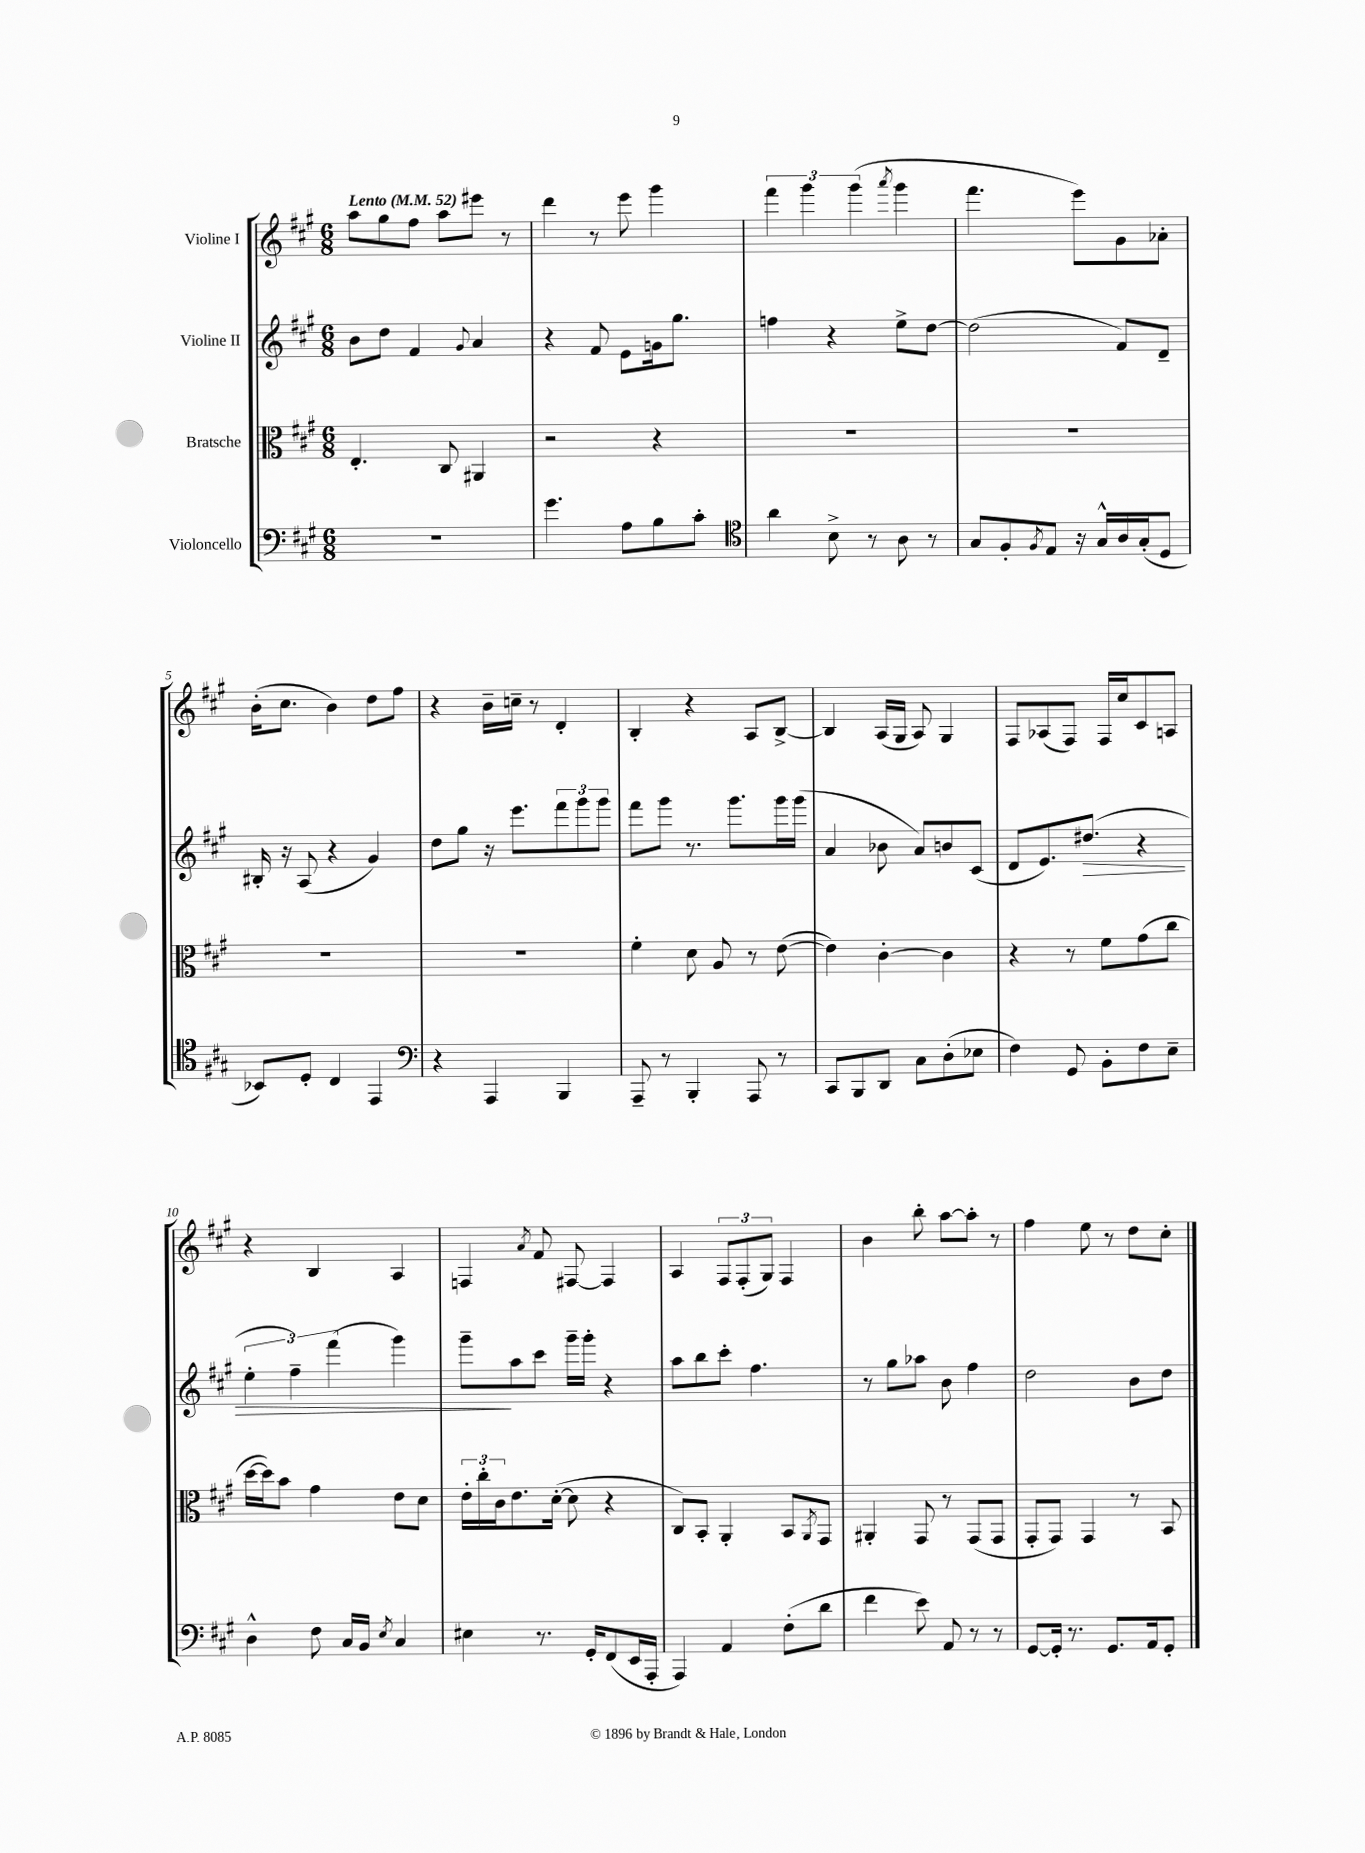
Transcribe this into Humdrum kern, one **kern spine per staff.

**kern	**kern	**kern	**dynam	**kern
*part4	*part3	*part2	*part2	*part1
*staff4	*staff3	*staff2	*staff2	*staff1
*I"Violoncello	*I"Bratsche	*I"Violine II	*	*I"Violine I
*clefF4	*clefC3	*clefG2	*	*clefG2
*k[f#c#g#]	*k[f#c#g#]	*k[f#c#g#]	*	*k[f#c#g#]
*M6/8	*M6/8	*M6/8	*	*M6/8
*MM52	*MM52	*MM52	*	*MM52
=1	=1	=1	=1	=1
!	!	!	!	!LO:TX:a:B:t=Lento
2.r	4.E'/	8b\L	.	8aa\L
.	.	8dd\J	.	8gg#\
.	.	4f#/	.	8ff#\J
.	8C#/	.	.	8aa\L
.	.	8qqg#/	.	.
.	4AA#X/	4a/	.	8eee#X\J
.	.	.	.	8r
=2	=2	=2	=2	=2
4.g#\	2r	4r	.	4ddd\
.	.	8f#/	.	8r
8A\L	.	8e\L	.	8eee\
8B\	4r	16gn\k	.	4ggg#\
.	.	8.gg#\J	.	.
8c#'\J	.	.	.	.
=3	=3	=3	=3	=3
*clefC4	*	*	*	*
4a\	2.r	4ffn\	.	6fff#\
.	.	.	.	6ggg#\
8B^\	.	4r	.	.
.	.	.	.	(6ggg#\
8r	.	.	.	.
.	.	.	.	8qaaa/
8A\	.	8ee^\L	.	4ggg#\
8r	.	[8dd\J	.	.
=4	=4	=4	=4	=4
8G#/L	2.r	(2dd\]	.	4.fff#\
8F#'/	.	.	.	.
8qF#/	.	.	.	.
8E/J	.	.	.	.
16r	.	.	.	8eee\L)
16G#^^/LL	.	.	.	.
16A/	.	8f#/L)	.	8g#\
(16G#'/J	.	.	.	.
8D/J	.	8d~/J	.	8a-X'\J
!!LO:LB:g=z
=5	=5	=5	=5	=5
8BB-X/L)	2.r	16B#X'/	.	(16b'\KL
.	.	16r	.	8.cc#\J
8D'/J	.	(8A/	.	.
4C#/	.	4r	.	4b\)
4EE/	.	4g#/)	.	8dd\L
.	.	.	.	8ff#\J
=6	=6	=6	=6	=6
*clefF4	*	*	*	*
4r	2.r	8dd\L	.	4r
.	.	8gg#\J	.	.
4AAA/	.	16r	.	16b~\LL
.	.	8.eee\L	.	16ccn~\JJ
.	.	.	.	8r
4BBB/	.	12fff#\	.	4d'/
.	.	12ggg#\	.	.
.	.	12ggg#\J	.	.
=7	=7	=7	=7	=7
8AAA~/	4f#'\	8fff#\L	.	4B'/
8r	.	8ggg#\J	.	.
4BBB'/	8d\	8.r	.	4r
.	8A/	.	.	.
.	.	8.ggg#\L	.	.
8AAA/	8r	.	.	8A/L
8r	([8e\	16ggg#\L	.	[8B^/J
.	.	(16ggg#\JJ	.	.
=8	=8	=8	=8	=8
8CC#/L	4e\])	4a/	.	4B/]
8BBB/	.	.	.	.
8DD/J	[4c#'\	8b-X\	.	(16A/LL
.	.	.	.	16G#/JJ
8C#\L	.	8a/L)	.	8A/)
(8D'\	4c#\]	8bn/	.	4G#/
8E-X\J	.	(8c#/J	.	.
=9	=9	=9	=9	=9
4F#\)	4r	8d/L	.	8F#/L
.	.	8.e/)	.	(8A-X/
8GG#/	8r	.	.	8F#/J)
!	!	!	!LO:HP:b	!
.	.	(8.dd#X/J	>	.
8BB'\L	8f#\L	.	.	16F#/LL
.	.	.	.	16cc#/J
8F#\	(8g#\	4r	.	8c#/
8E~\J	8cc#\J	.	.	8An/J
!!LO:LB:g=z
=10	=10	=10	=10	=10
4D^^\	[16dd\LL	6ee'\	.	4r
.	16dd\J])	.	.	.
.	8b\J	.	.	.
.	.	6ff#~\)	.	.
8F#\	4g#\	.	.	4B/
.	.	(6fff#\	.	.
16C#/LL	.	.	.	.
16BB/JJ	.	.	.	.
8qE/	.	.	.	.
4C#/	8e\L	4ggg#\)	.	4A/
.	8d\J	.	.	.
=11	=11	=11	=11	=11
4E#X\	24e'\LL	8ggg#~\L	.	4Fn/
.	24cc#'\	.	.	.
.	24c#\J	.	.	.
.	8.e\	8aa\	]	.
.	.	.	.	8qa/
8.r	.	8ccc#\J	.	8f#/
.	([16d'\Jk	.	.	.
.	8d\]	16ggg#~\LL	.	[8F#X/
16GG#'/KL	.	16ggg#'\JJ	.	.
(8FF#/	4r	4r	.	4F#/]
16EE/L	.	.	.	.
16AAA'/JJ	.	.	.	.
=12	=12	=12	=12	=12
4AAA/)	8C#/L)	8aa\L	.	4A/
.	8BB'/J	8bb\	.	.
4AA/	4AA'/	8ccc#'\J	.	12F#/L
.	.	.	.	(12F#'/
.	.	4.ff#\	.	.
.	.	.	.	12G#/J)
(8F#'\L	8BB/L	.	.	4F#/
.	8qAA/	.	.	.
8d\J	8GG#/J	.	.	.
=13	=13	=13	=13	=13
4f#\	4AA#X'/	8r	.	4b\
.	.	8gg#\L	.	.
8e\)	8GG#/	8aa-X\J	.	8bb'\
8AA/	8r	8b\	.	[8aa\L
8r	(8GG#/L	4ff#\	.	8aa'\J]
8r	8GG#/J	.	.	8r
=14	=14	=14	=14	=14
[8GG#/L	8GG#'/L	2dd\	.	4ff#\
16GG#'/Jk]	8GG#/J)	.	.	.
8.r	.	.	.	.
.	4GG#/	.	.	8ee\
8.GG#/L	.	.	.	8r
.	8r	8b\L	.	8dd\L
16AA/k	.	.	.	.
8GG#'/J	8BB/	8dd\J	.	8cc#'\J
==	==	==	==	==
*-	*-	*-	*-	*-
